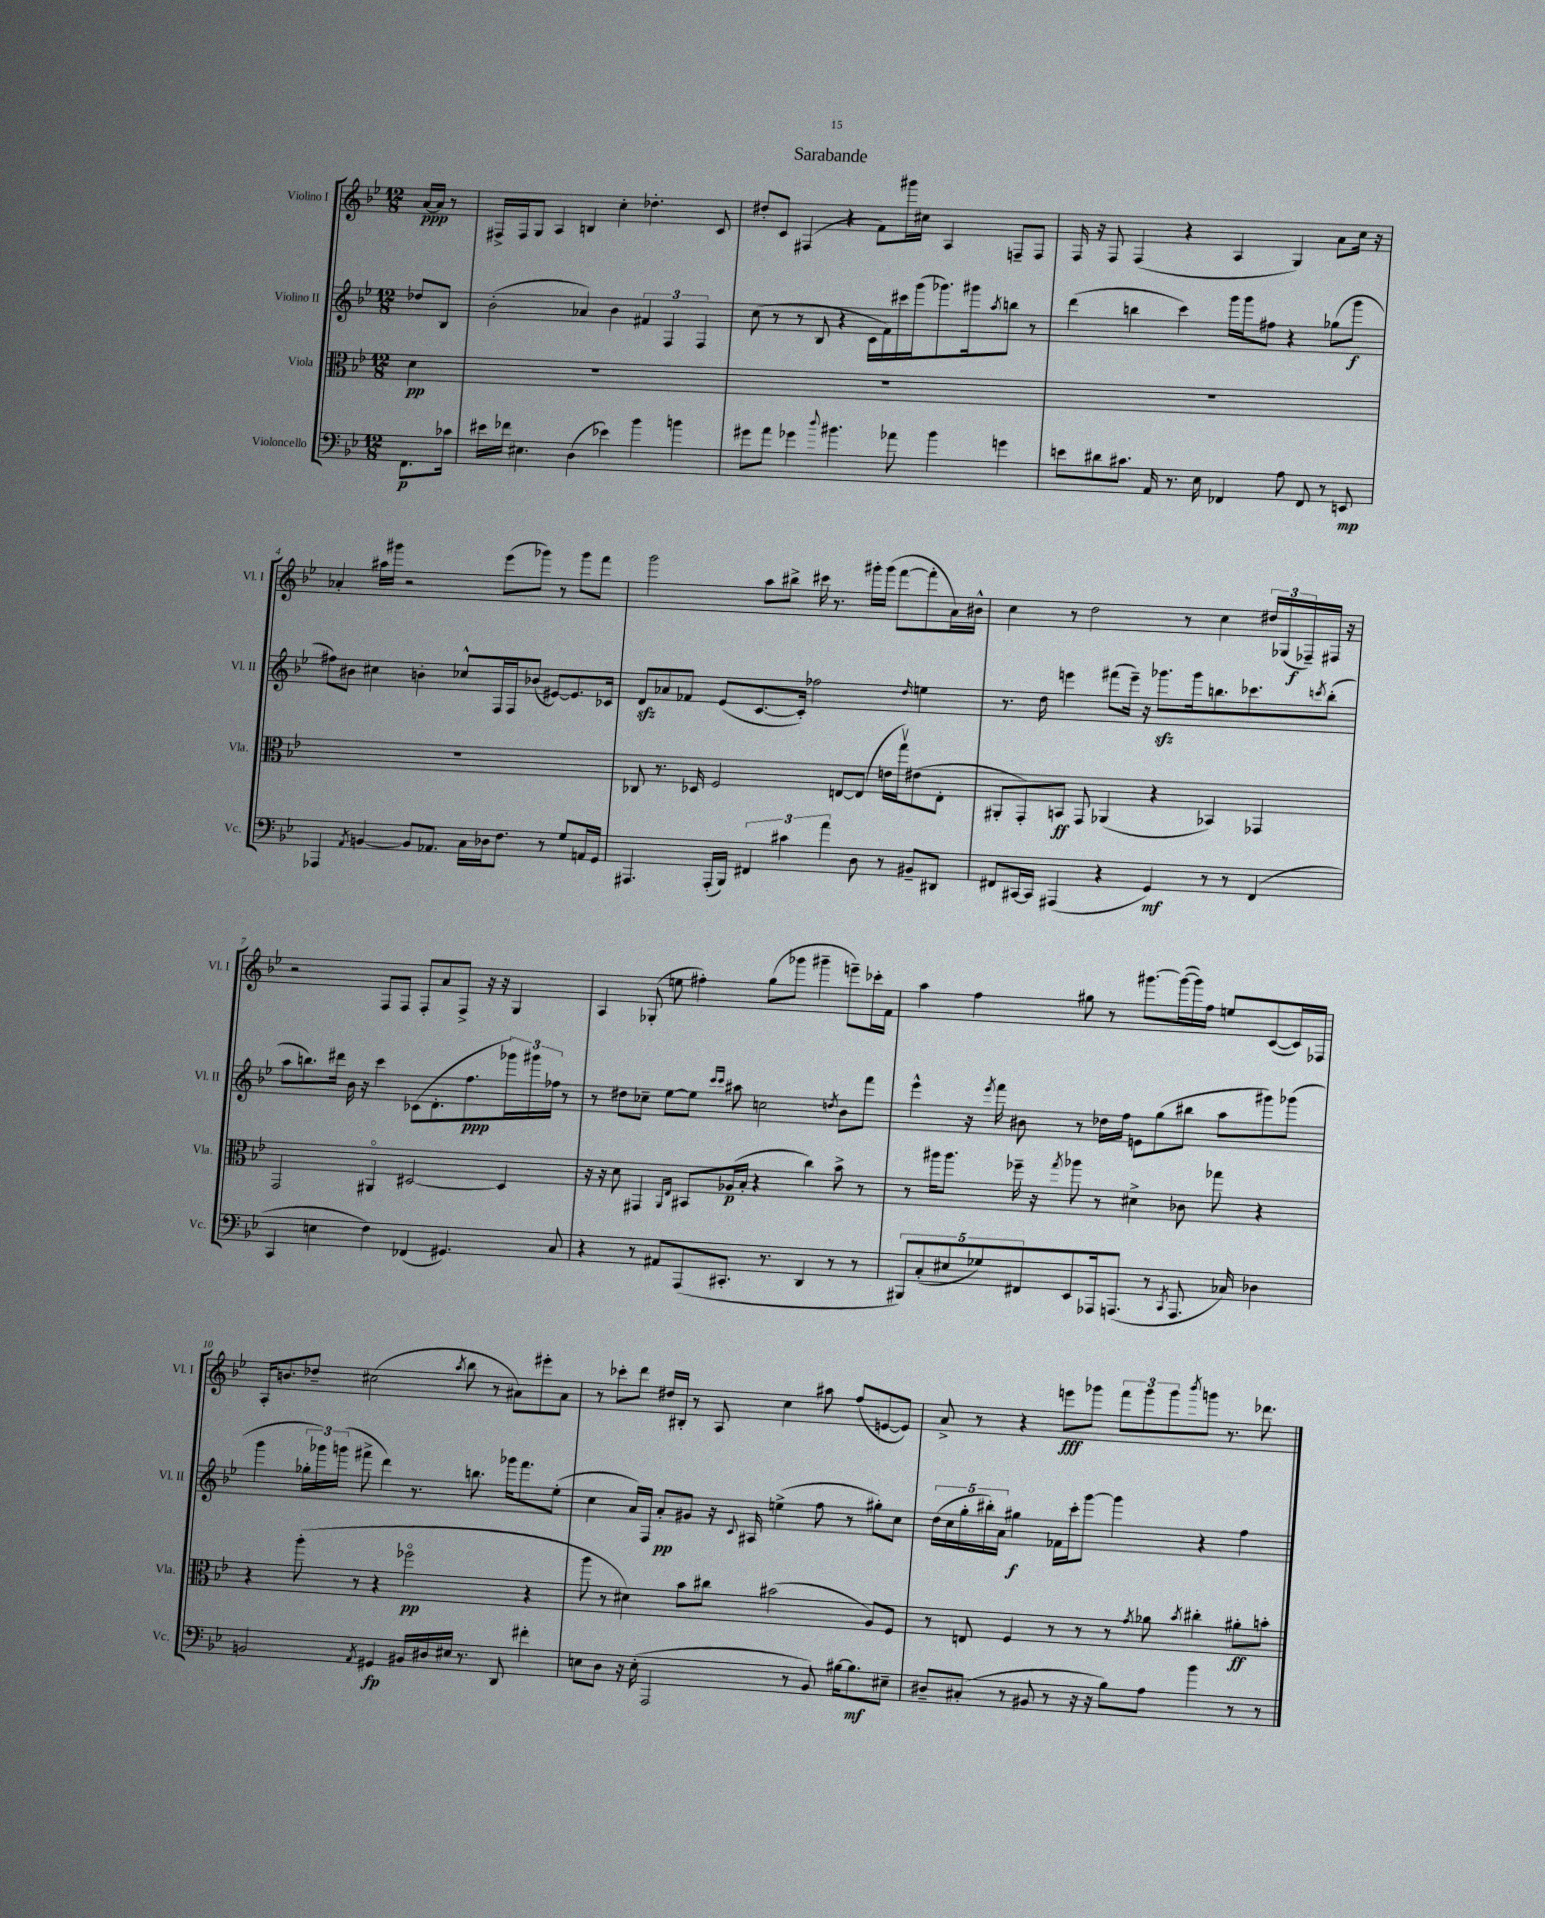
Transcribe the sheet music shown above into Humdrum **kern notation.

**kern	**kern	**kern	**kern
*staff4	*staff3	*staff2	*staff1
*clefF4	*clefC3	*clefG2	*clefG2
*k[b-e-]	*k[b-e-]	*k[b-e-]	*k[b-e-]
*M12/8	*M12/8	*M12/8	*M12/8
8.FF	4d	8dd-	[16a
.	.	.	16a]
.	.	8B-	8r
16c-	.	.	.
=	=	=	=
16e#	1.r	(2b-'	16F#^
16f-	.	.	16F#
4.E#	.	.	8G
.	.	.	4A
(4D	.	4a-)	4B
4e-)	.	4b-	4cc'
4b-	.	6f#	4.dd-'
.	.	6F	.
4b	.	.	.
.	.	6F	.
.	.	.	8c
=	=	=	=
8g#	1.r	(8cc	8dd#'
8a	.	8r	8c
4g-	.	8r	(4F#
.	.	8B-	.
8qqdd	.	.	.
4.b#	.	4r	4r
.	.	16c	8f)
.	.	16f)	.
8a-	.	16ccc#	16ggg#
.	.	(16ggg	16cc#
4b#	.	8.ggg-)	4A
.	.	16ggg#	.
.	.	8qaa	.
4g	.	8bb	8F~
.	.	8r	8F
=	=	=	=
8e	1.r	(4ddd	16F
.	.	.	16r
8d#	.	.	8F
8.c#	.	4bb	(4F
16AA	.	.	.
8.r	.	4ccc)	4r
16E-	.	.	.
4FF-	.	16ggg	4A
.	.	16ggg	.
.	.	8ff#	.
8A	.	4r	4G)
8FF-	.	.	.
8r	.	(8gg-	8a
8EE	.	8ggg	16cc
.	.	.	16r
=	=	=	=
4AAA-	1.r	8ff#)	4a-'
.	.	8b#	.
8qAA	.	.	.
[4BB	.	4cc#	16aa#
.	.	.	16ggg#
.	.	.	2r
8BB]	.	4b'	.
8.AA-	.	.	.
.	.	8cc-^^	.
16C	.	.	.
16D-	.	16F	(8eee-
8.F	.	16F	.
.	.	(8b-	8ggg-)
8r	.	[8e#)	8r
8G	.	8.e#]	8ggg-
16AA	.	.	8fff
16GG	.	16c-	.
=	=	=	=
4.AAA#	8C-	8d	2ggg
.	8.r	8a-	.
.	.	8f-	.
.	16D-	.	.
(16AAA#'	2F	(8e-	.
16BBB-)	.	.	.
6FF#	.	[8.c	8aa
.	.	.	8bb#^
6c#	.	.	.
.	.	16c'])	.
.	.	2ff-	16ccc#
.	.	.	8.r
6a	.	.	.
.	[8E	.	.
8D	(8E]	.	16ggg#'
.	.	.	(16ggg#
8r	16e	.	[8fff
.	16ggv)	.	.
.	.	16qqdd	.
8BB#~	(8e#	4ee	8fff']
8DD#	8E'	.	16a)
.	.	.	16b#^^
=	=	=	=
8FF#	8AA#'	8.r	4cc
[16CC#	8GG')	.	.
16CC#]	.	16dd	.
(4AAA#	8BB	4eee	8r
.	8GG	.	2dd
4r	(4AA-	(8fff#	.
.	.	16eee~)	.
.	.	16r	.
4GG)	4r	8.ggg-	.
.	.	.	8r
.	.	16ggg-	.
8r	4BB-)	8.bb	4cc
8r	.	.	.
.	.	8.ccc-	.
(4FF#	4GG-	.	24dd#
.	.	.	(24G-
.	.	.	24F-~)
.	.	8qccc	.
.	.	(8bb'	16F#
.	.	.	16r
=	=	=	=
4CC	2GG	8aa	2r
.	.	8.bb)	.
4E	.	.	.
.	.	16ddd#	.
.	.	16b-	.
.	.	16r	.
4F)	4AA#o	4ccc	8F
.	.	.	8F
(4FF-	[2D#	(8c-	8F'
.	.	8.d'	8a
4.GG#)	.	.	8F^
.	.	8.ff	.
.	.	.	16r
.	.	.	16r
.	4D#]	24ggg-)	4G
.	.	24ggg#	.
.	.	24ff-	.
8C	.	8r	.
=	=	=	=
4r	16r	8r	4A
.	16r	.	.
.	8d	8dd#	.
8r	4GG#	8cc-~	(8G-'
8AA#	.	[8ee-	8ee
.	16qqAA	.	.
.	16qqE-	.	.
(8AAA	8BB#	8ee-]	4ff#')
.	.	16qqccc	.
.	.	16qqccc	.
8.CC#'	(16A-	8aa#	.
.	16B-'	.	.
.	4r	2cc	(8gg
8.r	.	.	.
.	.	.	8ggg-
4DD	4cc)	.	4ggg#~
.	.	8qdd	.
8r	8b-^	8b-	8eee~)
8r	8r	8fff	16ccc-'
.	.	.	16f
=	=	=	=
10BBB#)	8r	4eee-^^	4aa
(10C'	.	.	.
.	16aa#	.	.
.	8.aa#	.	.
10E#	.	.	.
.	.	16r	4ff
10G-)	.	.	.
.	.	8qeee-	.
.	.	16fff	.
.	16ff-~	8b#	.
10FF#	.	.	.
.	16r	.	.
.	8qgg	.	.
8EE-	8aa-	8r	8gg#
16AAA-	8r	16dd-	8r
(8.AAA	.	16ff	.
.	4d#^	8e	[8.ggg#
8r	.	(8gg	.
.	.	.	(16ggg#_
8qCC	.	.	.
8.AAA	8c-	8bb#	16ggg#])
.	.	.	16ff
.	8gg-	8aa	8ee
16C-)	.	.	.
4D-	4r	8ggg#)	([8c
.	.	(8ggg-	16c])
.	.	.	16F-
=	=	=	=
2BB	4r	4ggg	16A'
.	.	.	8.b
.	(8aa'	24gg-'	8dd-~
.	.	24ggg-)	.
.	.	(24ggg	.
.	8r	8fff#^	(2cc#
8qAA	.	.	.
4GG#	4r	4ddd)	.
16BB#	2ff-o	8.r	.
16D#	.	.	.
.	.	.	8qaa
16E#	.	.	8bb-
8.r	.	8.bb	.
.	.	.	8r
8DD	.	16ggg-	8a#)
.	.	8.fff#	.
4f#'	4r	.	8eee#'
.	.	(8ee-'	8a#
=	=	=	=
8E	8aa	4cc	8r
8D	8r	.	8ccc-'
16r	4d#)	16a)	8ddd
(16E'	.	16F	.
2AAA	.	8a'	16dd#
.	.	.	16B#'
.	8b-	8g#	8r
.	8cc#	16r	8A
.	.	8qqc	.
.	.	16A#	.
.	(2b#	(4ee^	4cc
8r	.	.	.
8BB-)	.	8ff	8aa#
[16B#	.	8r	(8ff
8.B#]	.	.	.
.	8A)	8gg#')	[8e
8E#~	8F	8cc	8e])
=	=	=	=
8D#~	8r	(20dd	8a^
.	.	20cc	.
.	.	20gg'	.
(8C#'	8E	.	8r
.	.	20bb#')	.
.	.	20a	.
8r	4F	4gg#	4r
8BB#	.	.	.
8r	8r	16f-	8eee
.	.	16ccc'	.
16r	8r	[8ggg	8ggg-
16r	.	.	.
8B-)	8r	4ggg]	12fff
.	.	.	12ggg-
.	8qg	.	.
8A	8a-	.	.
.	.	.	12ggg-
.	8qb-	.	8qbbb-
4b-	4cc#'	4r	8ggg
.	.	.	8.r
8r	8a#'	4ff	.
.	.	.	8.ddd-
8r	8b'	.	.
==	==	==	==
*-	*-	*-	*-
